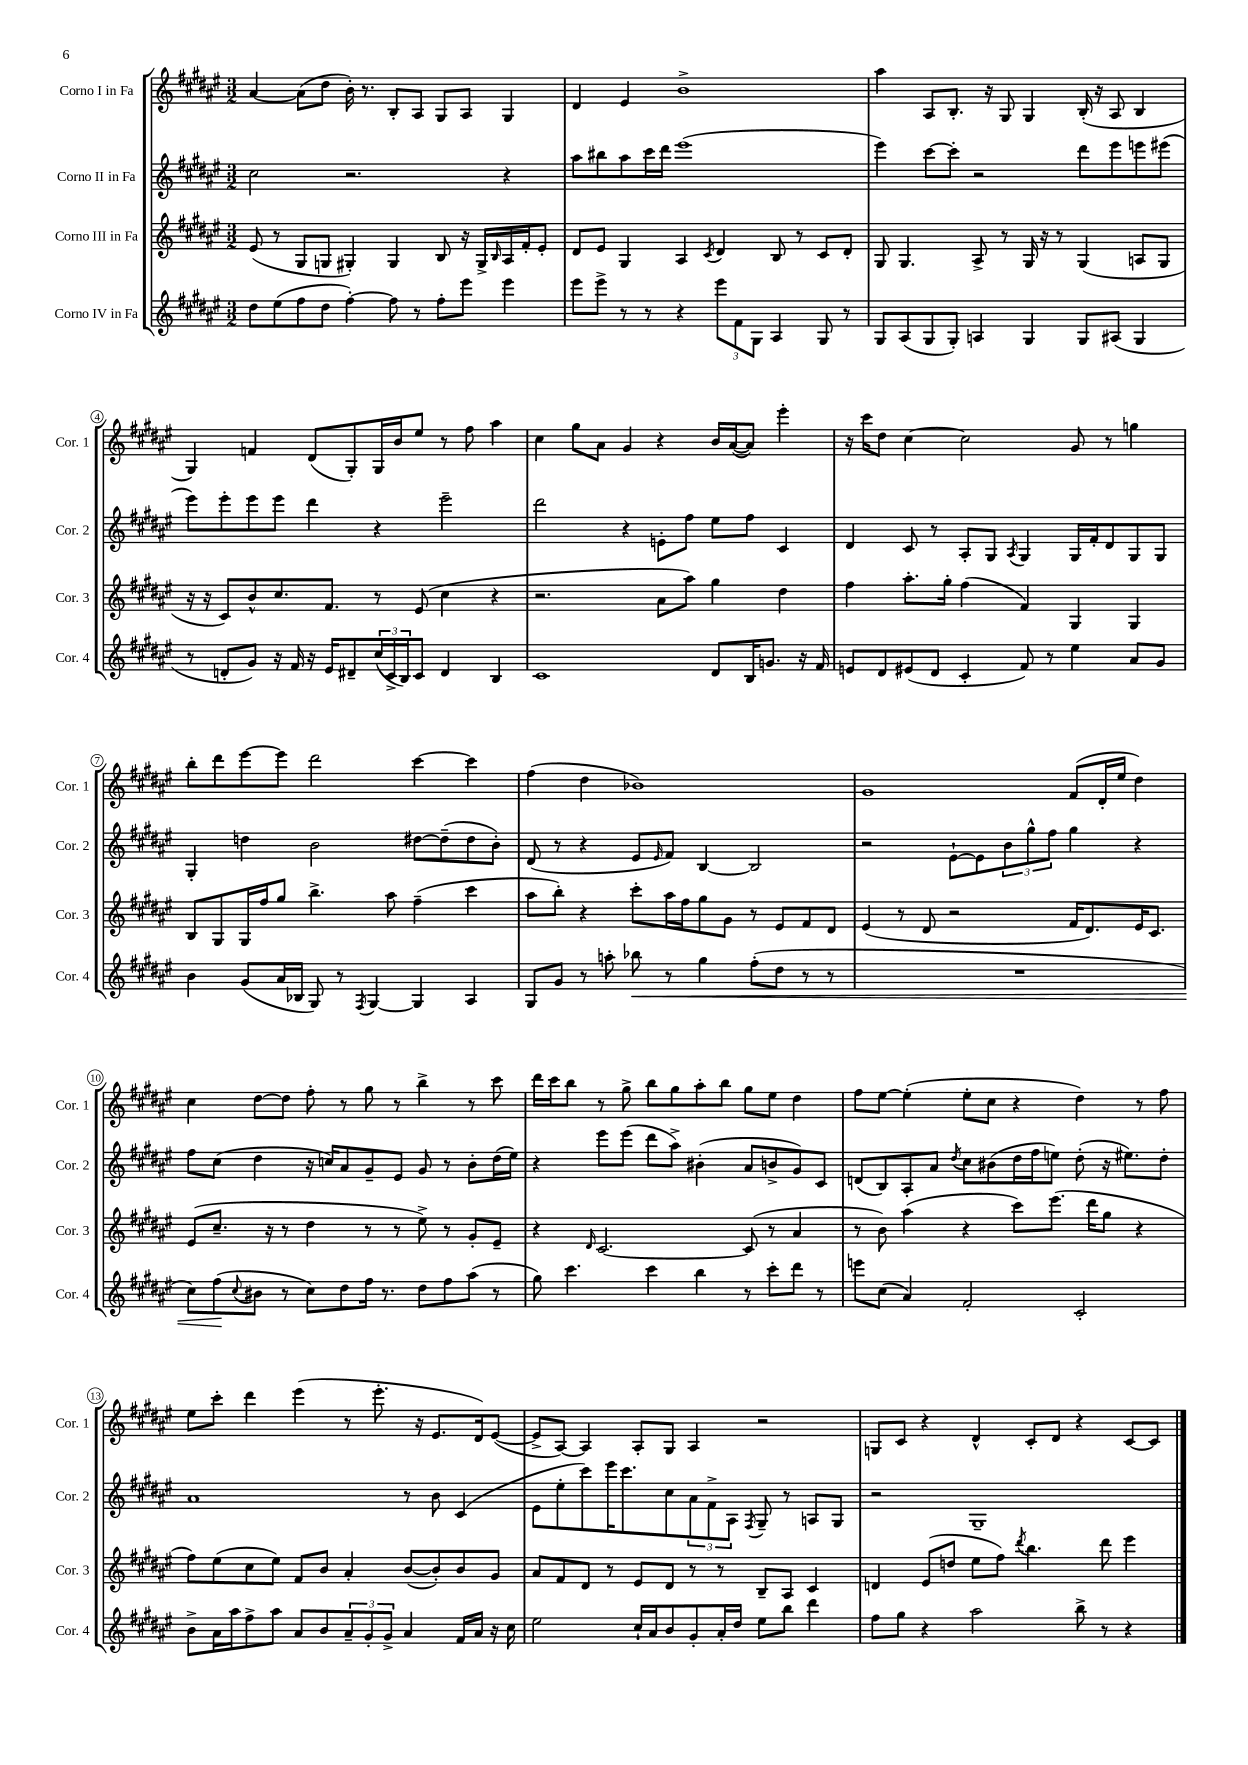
<<
\new StaffGroup <<
\new Staff = "s0" \with { instrumentName = "Corno I in Fa" shortInstrumentName = "Cor. 1" } {
    \clef treble \key fis \major \numericTimeSignature \time 3/2
    ais'4~ ais'8( dis''8 b'16-.) r8. b8-. ais8 gis8 ais8 gis4 |
    dis'4 eis'4 b'1-> |
    ais''4 ais8 b8.-. r16 gis8 gis4 b16-.( r16 ais8 b4 |
    gis4) f'4 dis'8( gis8-.) gis16 b'16 eis''8 r8 fis''8 ais''4 |
    cis''4 gis''8 ais'8 gis'4 r4 b'16 ais'16~( ais'8) eis'''4-. |
    r16 cis'''16 dis''8 cis''4~ cis''2 gis'8 r8 g''4 |
    b''8-. dis'''8 eis'''8~ eis'''8 dis'''2 cis'''4~ cis'''4 |
    fis''4( dis''4 bes'1) |
    gis'1 fis'8( dis'16-. eis''16 dis''4) |
    cis''4 dis''8~ dis''8 fis''8-. r8 gis''8 r8 b''4-> r8 cis'''8 |
    dis'''16 cis'''16 b''8 r8 gis''8-> b''8 gis''8 ais''8-. b''8 gis''8 eis''8 dis''4 |
    fis''8 eis''8~ eis''4-.( eis''8-. cis''8 r4 dis''4) r8 fis''8 |
    eis''8 cis'''8-. dis'''4 eis'''4( r8 eis'''8.-. r16 eis'8. dis'16) eis'8~( |
    eis'8-> ais8~) ais4 ais8-. gis8 ais4 r2 |
    g8 cis'8 r4 dis'4-^ cis'8-. dis'8 r4 cis'8~ cis'8 \bar "|." |
}
\new Staff = "s1" \with { instrumentName = "Corno II in Fa" shortInstrumentName = "Cor. 2" } {
    \clef treble \key fis \major \numericTimeSignature \time 3/2
    cis''2 r2. r4 |
    ais''8 bis''8 ais''8 cis'''16 dis'''16 eis'''1( |
    eis'''4) cis'''8~ cis'''8-. r2 dis'''8 eis'''8 e'''8 eis'''8( |
    eis'''8) eis'''8-. eis'''8 eis'''8 dis'''4 r4 eis'''2-- |
    dis'''2 r4 e'8-. fis''8 eis''8 fis''8 cis'4 |
    dis'4 cis'8 r8 ais8-. gis8 \acciaccatura { ais8 } gis4 gis16 fis'16-. dis'8 gis8 gis8 |
    gis4-. d''4 b'2 dis''8~ dis''8--( dis''8 b'8-.) |
    dis'8( r8 r4 eis'8 \grace { eis'16 } fis'8) b4~ b2 |
    r2 eis'8~-! eis'8 \tuplet 3/2 { b'8 gis''8-^ fis''8 } gis''4 r4 |
    fis''8 cis''8( dis''4 r16 c''16) ais'8 gis'8-- eis'8 gis'8 r8 b'8-. dis''16( eis''16) |
    r4 eis'''8 eis'''8( dis'''8 ais''8->) bis'4-.( ais'8 b'8-> gis'8) cis'8 |
    d'8( b8) ais8-. ais'8 \acciaccatura { dis''8 } cis''8 bis'8( dis''16 fis''16 e''8) dis''8-.( r16 eis''8.) dis''8-. |
    ais'1 r8 b'8 cis'4( |
    eis'8 eis''8-. cis'''8) eis'''16 cis'''8. cis''8 \tuplet 3/2 { ais'8 fis'8-> ais8 } \acciaccatura { fis8 } gis8-- r8 a8 gis8 |
    r2 gis1-- \bar "|." |
}
\new Staff = "s2" \with { instrumentName = "Corno III in Fa" shortInstrumentName = "Cor. 3" } {
    \clef treble \key fis \major \numericTimeSignature \time 3/2
    eis'8( r8 gis8 g8 gis4-.) gis4 b8 r16 gis16-> \grace { b16 } ais16 fis'16-. eis'8-. |
    dis'8 eis'8 gis4 ais4 \acciaccatura { cis'8 } dis'4 b8 r8 cis'8 dis'8-. |
    gis8 gis4. ais8-> r8 gis16 r16 r8 gis4( a8 gis8 |
    r16 r16 cis'8) b'8-^ cis''8. fis'8. r8 eis'8( cis''4 r4 |
    r2. ais'8 ais''8) gis''4 dis''4 |
    fis''4 ais''8.-. gis''16-. fis''4( fis'4) gis4 gis4 |
    b8 gis8 gis16 fis''16 gis''8 b''4.-> ais''8 fis''4--( cis'''4 |
    ais''8 b''8-.) r4 cis'''8-. ais''16 fis''16 gis''8 gis'8 r8 eis'8 fis'8 dis'8 |
    eis'4( r8 dis'8 r2 fis'16 dis'8.) eis'16 cis'8. |
    eis'8( cis''8.-- r16 r8 dis''4 r8 r8 eis''8->) r8 gis'8-. eis'8-- |
    r4 \grace { dis'16 } cis'2.~ cis'8( r8 ais'4 |
    r8 b'8) ais''4( r4 cis'''8) eis'''8.( dis'''16 gis''8 r4 |
    fis''8) eis''8( cis''8 eis''8) fis'8 b'8 ais'4-. b'8~( b'8-.) b'8 gis'8 |
    ais'8 fis'8 dis'8 r8 eis'8 dis'8 r8 r8 b8-- ais8 cis'4 |
    d'4 eis'8( d''8 eis''8 fis''8) \acciaccatura { dis'''8 } b''4. dis'''8 eis'''4 \bar "|." |
}
\new Staff = "s3" \with { instrumentName = "Corno IV in Fa" shortInstrumentName = "Cor. 4" } {
    \clef treble \key fis \major \numericTimeSignature \time 3/2
    dis''8 eis''8( fis''8 dis''8 fis''4~-.) fis''8 r8 fis''8-. eis'''8 eis'''4 |
    eis'''8 eis'''8-> r8 r8 r4 \tuplet 3/2 { eis'''8 fis'8 gis8 } ais4 gis8 r8 |
    gis8 ais8( gis8 gis8-.) a4 gis4 gis8 ais8( gis4 |
    r8 d'8-. gis'8) r16 fis'16 r16 eis'16 dis'8-- \tuplet 3/2 { cis''16( cis'16-> b16) } cis'8 dis'4 b4 |
    cis'1 dis'8 b16 g'8. r16 fis'16 |
    e'8 dis'8 eis'8( dis'8 cis'4-. fis'8) r8 eis''4 ais'8 gis'8 |
    b'4 gis'8( ais'16 bes16 gis8) r8 \acciaccatura { fis8 } gis4~ gis4 ais4 |
    gis8 gis'8 r8 a''8-. bes''8\< r8 gis''4 fis''8-.( dis''8 r8 r8 |
    R1. |
    cis''8) fis''8\!( \appoggiatura { cis''8 } bis'8 r8 cis''8) dis''8 fis''16 r8. dis''8 fis''8 ais''8( r8 |
    gis''8) cis'''4. cis'''4 b''4 r8 cis'''8-. dis'''8 r8 |
    e'''8 cis''8( ais'4) fis'2-. cis'2-. |
    b'8-> ais'16 ais''16 fis''8-> ais''8 ais'8 b'8 \tuplet 3/2 { ais'8-- gis'8-. gis'8-> } ais'4 fis'16 ais'16 r16 cis''16 |
    eis''2 cis''16-! ais'16 b'8 gis'8-. ais'16-. dis''16 eis''8 b''8 dis'''4 |
    fis''8 gis''8 r4 ais''2 b''8-> r8 r4 \bar "|." |
}
>>
>>
\layout { \context { \Score \override BarNumber.stencil = #(make-stencil-circler 0.1 0.3 ly:text-interface::print) } }
